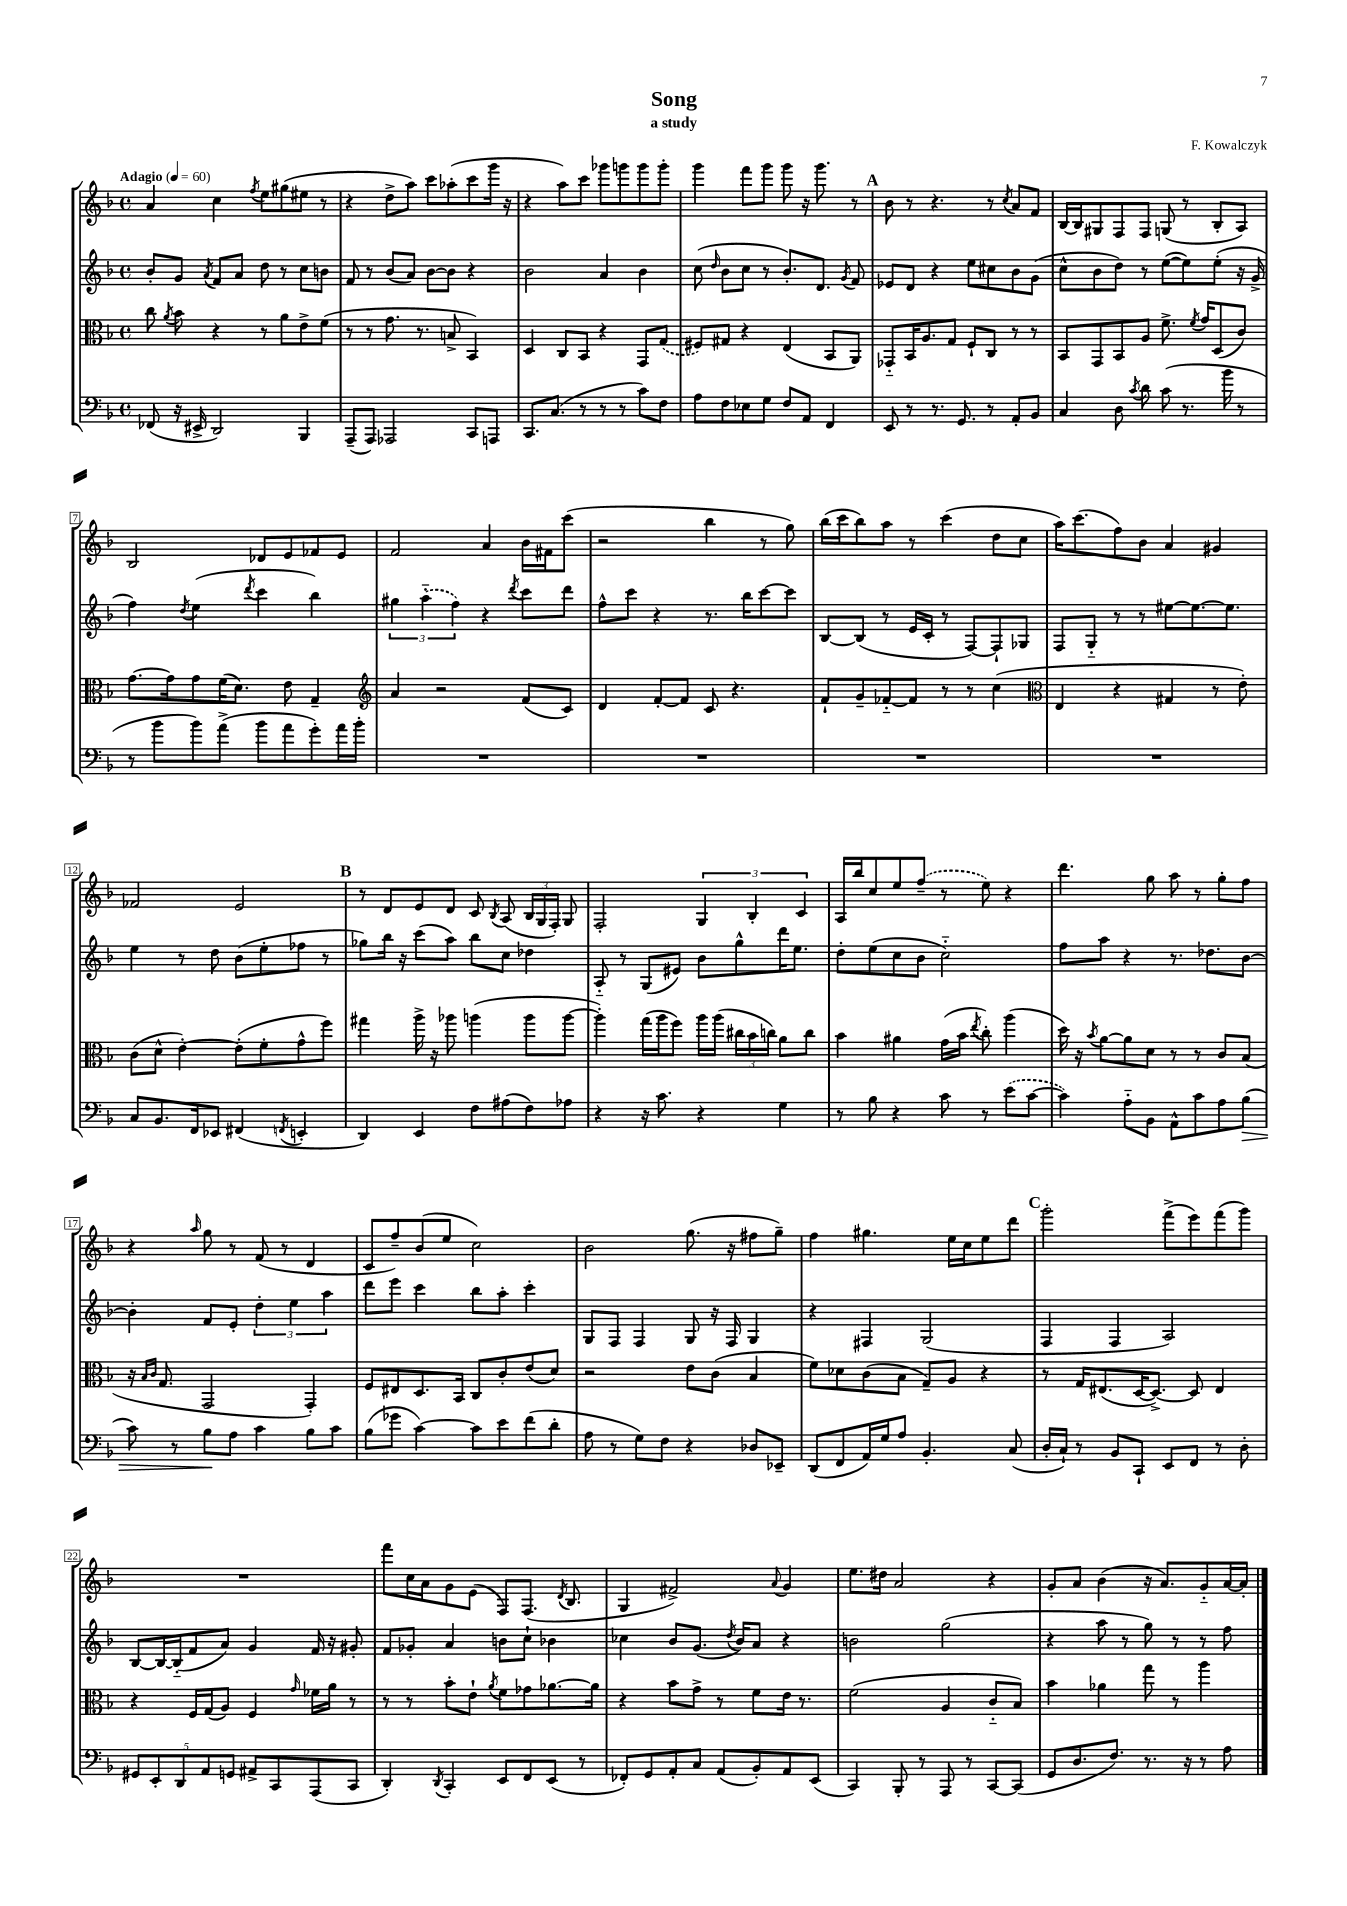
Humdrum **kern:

**kern	**dynam	**kern	**kern	**kern
*part4	*part4	*part3	*part2	*part1
*staff4	*staff4	*staff3	*staff2	*staff1
*clefF4	*	*clefC3	*clefG2	*clefG2
*k[b-]	*	*k[b-]	*k[b-]	*k[b-]
*M4/4	*	*M4/4	*M4/4	*M4/4
*met(c)	*	*met(c)	*met(c)	*met(c)
*MM60	*	*MM60	*MM60	*MM60
=1	=1	=1	=1	=1
!	!	!	!	!LO:TX:a:B:t=Adagio
(8FF-X/	.	8cc\	8b-'/L	4a/
.	.	8qa/	.	.
16r	.	8b-\	8g/J	.
16EE#X^/	.	.	.	.
.	.	.	8qa/	.
2DD/)	.	4r	8f/L	4cc\
.	.	.	8a/J	.
.	.	.	.	8qff/
.	.	8r	8dd\	8ee\L
.	.	8a\L	8r	(8gg#X\
4BBB-/	.	8e^\	8cc\L	8ee#X\J
.	.	(8f\J	8bn\J	8r
=2	=2	=2	=2	=2
(8AAA~/L	.	8r	8f/	4r
8AAA/J)	.	8r	8r	.
2AAA-X/	.	8.g\	(8b-/L	8dd^\L
.	.	.	8a/J)	8aa\J)
.	.	8.r	.	.
.	.	.	[8b-\L	8ccc\L
.	.	8Bn^/	8b-\J]	(8aa-X'\
8CC/L	.	4BB-/)	4r	8ccc\
8AAAn/J	.	.	.	16ggg\Jk
.	.	.	.	16r
=3	=3	=3	=3	=3
8.CC/L	.	4D/	2b-\	4r
(8.C/J	.	.	.	.
.	.	8C/L	.	8aa\L)
8r	.	8BB-/J	.	8ccc\J
8r	.	4r	4a/	8ggg-X\L
8r	.	.	.	8gggn\
8c\L)	.	8GG/L	4b-\	8ggg\
8F\J	.	(8G/J	.	8ggg'\J
=4	=4	=4	=4	=4
8A\L	.	8F#X/L)	(8cc\	4ggg\
.	.	.	16qqdd/	.
8F\	.	8G#X/J	8b-\L	.
8E-X\	.	4r	8cc\J	8fff\L
8G\J	.	.	8r	8ggg\J
8F/L	.	(4E/	8.b-'/L)	8ggg\
8AA/J	.	.	.	16r
.	.	.	8.d/J	8.ggg\
4FF/	.	8BB-/L	.	.
.	.	.	8qg/	.
.	.	8AA/J)	8f/	8r
!!LO:REH:place=s1:t=A
=5	=5	=5	=5	=5
8EE/	.	8GG-X/L	8e-X/L	8b-\
8r	.	16BB-/K	8d/J	8r
.	.	8.A/	.	.
8.r	.	.	4r	4.r
.	.	8G/J	.	.
8.GG/	.	.	.	.
.	.	8F`/L	8ee\L	.
8r	.	8C/J	8cc#X\	8r
.	.	.	.	8qcc/
8AA'/L	.	8r	8b-\	8a/L
8BB-/J	.	8r	(8g\J	8f/J
=6	=6	=6	=6	=6
4C/	.	8BB-/L	8cc^^\L	[16B-/LL
.	.	.	.	16B-/J]
.	.	8GG/	8b-\	8G#X/
8D\	.	8BB-/	8dd\J)	8F/
8qc/	.	.	.	.
8d\	.	8A/J	8r	8F/J
(8c\	.	8.f^\	([8ee\L	(8Gn/
8.r	.	.	8ee\])	8r
.	.	8qf/	.	.
.	.	16g/KL	.	.
.	.	(8D/	(8ee'\J	8B-'/L
16b-\	.	.	.	.
8r	.	8c/J)	16r	8A/J)
.	.	.	16g^/	.
!!LO:LB:g=z
=7	=7	=7	=7	=7
8r	.	[8.g\L	4ff\)	2B-/
8b-\L	.	.	.	.
.	.	16g\k]	.	.
.	.	.	8qdd/	.
8b-\)	.	8g\	(4ee\	.
(8a^\J	.	(16f\K	.	.
.	.	8.d\J)	.	.
.	.	.	8qddd/	.
8b-\L	.	.	4ccc\	8d-X/L
8a\	.	8e\	.	8e/
8g'\)	.	4G~/	4bb-\)	8f-X/
16a\L	.	.	.	8e/J
16b-'\JJ	.	.	.	.
=8	=8	=8	=8	=8
*	*	*clefG2	*	*
1r	.	4a/	6gg#X\	2f/
.	.	.	(6aa\	.
.	.	2r	.	.
.	.	.	6ff\)	.
.	.	.	4r	4a/
.	.	.	8qddd/	.
.	.	(8f/L	8ccc\L	16b-\LL
.	.	.	.	16f#X\J
.	.	8c/J)	8ddd\J	(8ccc\J
=9	=9	=9	=9	=9
1r	.	4d/	8ff^^\L	2r
.	.	.	8ccc\J	.
.	.	[8f'/L	4r	.
.	.	8f/J]	.	.
.	.	8c/	8.r	4bb-\
.	.	4.r	.	.
.	.	.	16bb-\KL	.
.	.	.	[8ccc\	8r
.	.	.	8ccc\J]	8gg\)
=10	=10	=10	=10	=10
1r	.	8f`/L	[8B-/L	(16bb-\LL
.	.	.	.	16ccc\J
.	.	8g~/	(8B-/J]	8bb-\)
.	.	[8f-X/	8r	8aa\J
.	.	8f-/J]	16e/LL	8r
.	.	.	16c'/JJ	.
.	.	8r	8r	(4ccc\
.	.	8r	[8F/L)	.
.	.	(4cc\	8F`/]	8dd\L
.	.	.	8G-X/J	8cc\J
=11	=11	=11	=11	=11
*	*	*clefC3	*	*
1r	.	4E/	8F/L	16aa\KL)
.	.	.	.	(8.ccc\
.	.	.	8G/J	.
.	.	4r	8r	8ff\)
.	.	.	8r	8b-\J
.	.	4G#X/	[8ee#X\L	4a/
.	.	.	8.ee#\_	.
.	.	8r	.	4g#X/
.	.	.	8.ee#\J]	.
.	.	8e'\)	.	.
!!LO:LB:g=z
=12	=12	=12	=12	=12
8C/L	.	(8c\L	4ee\	2f-X/
8.BB-/	.	8d^^\J	.	.
.	.	[4e'\)	8r	.
16FF/k	.	.	.	.
8EE-X/J	.	.	8dd\	.
(4FF#X/	.	(8e'\L]	(8b-\L	2e/
.	.	8f'\	8ee'\	.
8qFFn/	.	.	.	.
4EEn'/	.	8g^^\	8ff-X\J	.
.	.	8ff\J)	8r	.
!!LO:REH:place=s1:t=B
=13	=13	=13	=13	=13
4DD/)	.	4gg#X\	8gg-X\L)	8r
.	.	.	16bb-\Jk	8d/L
.	.	.	16r	.
4EE/	.	16aa^\	(8ccc\L	8e/
.	.	16r	.	.
.	.	8aa-X\	8aa\J)	8d/J
8F\L	.	(4aan\	8bb-\L	8c/
.	.	.	.	8qB-/
(8A#X\	.	.	8cc\J	(8A/
8F\)	.	8aa\L	4dd-X\	24B-/LL
.	.	.	.	24G/
.	.	.	.	24F'/JJ)
8A-X\J	.	[8aa\J	.	8G/
=14	=14	=14	=14	=14
4r	.	4aa'\])	8A/	2F'/
.	.	.	8r	.
16r	.	(16gg\LL	(8G/L	.
8.c\	.	16aa\J	.	.
.	.	8ff\J)	8e#X/J)	.
4r	.	16aa\LL	8b-\L	6G/
.	.	(16aa\JJ	.	.
.	.	24cc#X\LL	8gg^^\	.
.	.	24b-\	.	6B-'/
.	.	24ccn\JJ)	.	.
4G\	.	8a\L	16ddd\K	.
.	.	.	8.ee\J	.
.	.	.	.	6c/
.	.	8cc\J	.	.
=15	=15	=15	=15	=15
8r	.	4b-\	8dd'\L	16A/LL
.	.	.	.	16bb-/J
8B-\	.	.	(8ee\	8cc/
4r	.	4a#X\	8cc\	8ee/
.	.	.	8b-\J	(8ff~/J
8c\	.	(16g\LL	2cc\)	8r
.	.	16b-\JJ	.	.
.	.	8qee/	.	.
8r	.	8cc'\)	.	8ee\)
(8e\L	.	(4aa\	.	4r
[8c\J	.	.	.	.
=16	=16	=16	=16	=16
4c\])	.	16dd\)	8ff\L	4.ddd\
.	.	16r	.	.
.	.	8qb-/	.	.
.	.	[8a\L	8aa\J	.
8A\L	.	8a\]	4r	.
8BB-\J	.	8d\J	.	8gg\
8AA^^\L	.	8r	8.r	8aa\
8c\	.	8r	.	8r
.	.	.	8.dd-X\L	.
8A\	.	8c/L	.	8gg'\L
!	!LO:HP:b	!	!	!
(8B-\J	>	(8B-/J	[8b-\J	8ff\J
!!LO:LB:g=z
=17	=17	=17	=17	=17
8c\)	.	16r	4b-'\]	4r
.	.	16qqB-/LL	.	.
.	.	16qqc/JJ	.	.
.	.	8.G/	.	.
8r	.	.	.	.
.	.	.	.	16qqaa/
8B-\L	.	2GG/	8f/L	8gg\
8A\J	]	.	8e'/J	8r
4c\	.	.	6dd'\	(8f/
.	.	.	.	8r
.	.	.	6ee\	.
8B-\L	.	4GG'/)	.	4d/
.	.	.	6aa\	.
8c\J	.	.	.	.
=18	=18	=18	=18	=18
(8B-\L	.	8F/L	8ddd\L	8c/L
8g-X\J	.	8E#X/	8eee\J	8ff~/)
[4c\)	.	8.D/	4ccc\	(8b-/
.	.	.	.	8ee/J
.	.	16BB-/Jk	.	.
8c\L]	.	8C/L	8bb-\L	2cc\)
8e\	.	8c'/	8aa'\J	.
(8f\	.	(8e/	4ccc'\	.
8d'\J	.	8d/J)	.	.
=19	=19	=19	=19	=19
8A\	.	2r	8G/L	2b-\
8r	.	.	8F/J	.
8G\L)	.	.	4F/	.
8F\J	.	.	.	.
4r	.	8e\L	8G/	(8.gg\
.	.	(8c\J	16r	.
.	.	.	16F/	16r
8D-X/L	.	4B-/	4G/	8ff#X\L
8EE-X~/J	.	.	.	8gg~\J)
=20	=20	=20	=20	=20
(8DD/L	.	8f\L)	4r	4ff\
8FF/	.	8d-X\	.	.
16AA/L)	.	(8c\	4F#X/	4.gg#X\
16G/J	.	.	.	.
8A/J	.	8B-\J	.	.
4.BB-'/	.	8G~/L)	(2G/	.
.	.	8A/J	.	16ee\LL
.	.	.	.	16cc\J
.	.	4r	.	8ee\
(8C/	.	.	.	8ddd\J
!!LO:REH:place=s1:t=C
=21	=21	=21	=21	=21
16D'/LL	.	8r	4F/	2ggg'\
16C`/JJ)	.	.	.	.
8r	.	16G/KL	.	.
.	.	(8.E#X/	.	.
8BB-/L	.	.	4F/	.
8CC`/J	.	[16D/K	.	.
.	.	8.D^/J_)	.	.
8EE/L	.	.	2A/)	(8fff^\L
8FF/J	.	8D/]	.	8eee\)
8r	.	4E#/	.	(8fff\
8D'\	.	.	.	8ggg\J)
!!LO:LB:g=z
=22	=22	=22	=22	=22
10GG#X/L	.	4r	[8B-/L	1r
10EE'/	.	.	.	.
.	.	.	16B-/L_	.
.	.	.	(16B-/J]	.
10DD/	.	.	.	.
.	.	16F/LL	8f/	.
10AA/	.	.	.	.
.	.	(16G/J	.	.
.	.	8A/J)	8a/J)	.
10GGn/J	.	.	.	.
8AA#X^/L	.	4F/	4g/	.
8CC/	.	.	.	.
.	.	16qqg/	.	.
(8AAA/	.	16f-X\LL	16f/	.
.	.	16a\JJ	16r	.
8CC/J	.	8r	8g#X'/	.
=23	=23	=23	=23	=23
4DD'/)	.	8r	8f/L	8fff\L
.	.	8r	8g-X'/J	16cc\L
.	.	.	.	16a\J
8qDD/	.	.	.	.
4CC'/	.	8b-'\L	4a/	8g\
.	.	8e`\J	.	(8e\J
.	.	8qa/	.	.
8EE/L	.	8f\L	8bn\L	8F/L)
8FF/	.	8g-X\	8cc`\J	(8.F/J
(8EE/J	.	[8.a-X\	4b-X\	.
.	.	.	.	8qd/
.	.	.	.	8.B-/
8r	.	.	.	.
.	.	16a-\Jk]	.	.
=24	=24	=24	=24	=24
8FF-X'/L)	.	4r	4cc-X\	4G/
8GG/	.	.	.	.
8AA'/	.	8b-\L	8b-/L	2f#X^/)
8C/J	.	8g^\J	(8.g/J	.
(8AA/L	.	8r	.	.
.	.	.	8qdd/	.
.	.	.	16b-/KL)	.
8BB-'/)	.	8f\L	8a/J	.
.	.	.	.	8qqa/
8AA/	.	16e\Jk	4r	4g/
.	.	8.r	.	.
(8EE/J	.	.	.	.
=25	=25	=25	=25	=25
4CC/)	.	(2f\	2bn\	8.ee\L
.	.	.	.	16dd#X\Jk
8BBB-'/	.	.	.	2a/
8r	.	.	.	.
8AAA/	.	4A/	(2gg\	.
8r	.	.	.	.
[8CC/L	.	8c/L	.	4r
(8CC/J]	.	8B-/J)	.	.
=26	=26	=26	=26	=26
8GG/L	.	4b-\	4r	8g'/L
8.D/	.	.	.	8a/J
.	.	4a-X\	8aa\	(4b-\
8.F/J)	.	.	.	.
.	.	.	8r	.
8.r	.	8gg\	8gg\)	16r
.	.	.	.	8.a/L)
.	.	8r	8r	.
16r	.	.	.	.
8r	.	4aa\	8r	8g/
8A\	.	.	8ff\	[16a/L
.	.	.	.	16a'/JJ]
==	==	==	==	==
*-	*-	*-	*-	*-
